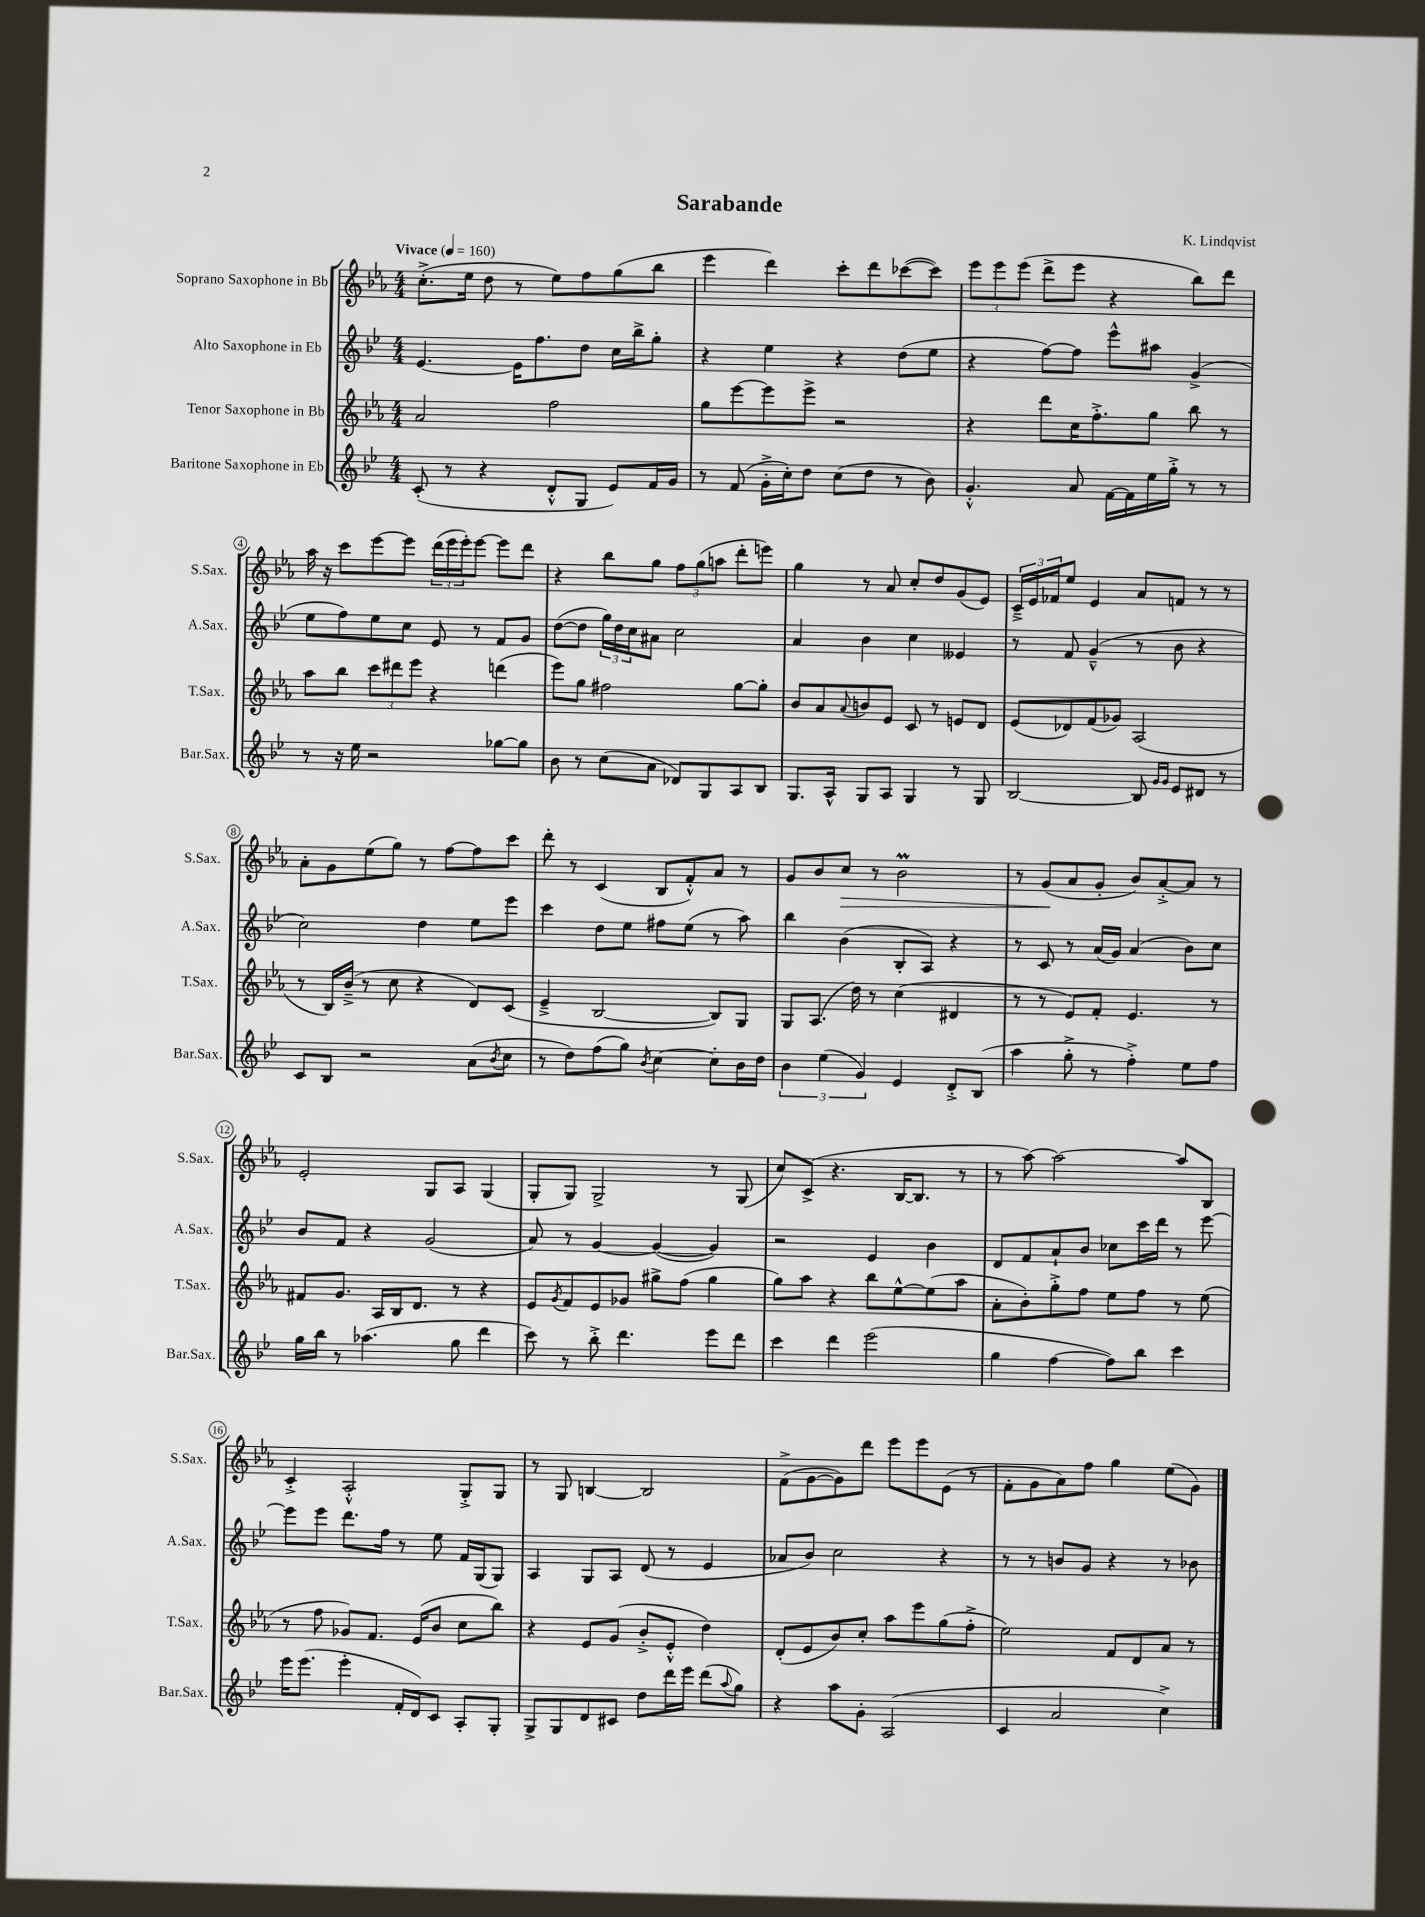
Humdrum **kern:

**kern	**kern	**kern	**kern	**dynam
*part4	*part3	*part2	*part1	*part1
*staff4	*staff3	*staff2	*staff1	*staff1
*I"Baritone Saxophone in Eb	*I"Tenor Saxophone in Bb	*I"Alto Saxophone in Eb	*I"Soprano Saxophone in Bb	*
*I'Bar.Sax.	*I'T.Sax.	*I'A.Sax.	*I'S.Sax.	*
*clefG2	*clefG2	*clefG2	*clefG2	*
*k[b-e-]	*k[b-e-a-]	*k[b-e-]	*k[b-e-a-]	*
*M4/4	*M4/4	*M4/4	*M4/4	*
*MM160	*MM160	*MM160	*MM160	*
=1	=1	=1	=1	=1
!	!	!	!LO:TX:a:B:t=Vivace	!
(8c'/	2a-/	[4.e-/	(8.cc'^\L	.
8r	.	.	.	.
.	.	.	16ee-\Jk	.
4r	.	.	8dd\	.
.	.	16e-\KL]	8r	.
.	.	8.ff\	.	.
8d'^^/L	2ff\	.	8ee-\L)	.
8G/J	.	8dd\J	8ff\	.
8e-/L)	.	16cc\LL	(8gg\	.
.	.	16bb-^\J	.	.
16f/L	.	8gg'\J	8bb-\J	.
16g/JJ	.	.	.	.
=2	=2	=2	=2	=2
8r	8gg\L	4r	4eee-\	.
(8f/	[8eee-\	.	.	.
16g'^\LL	8eee-\]	4ee-\	4ddd\)	.
16cc'\J)	.	.	.	.
8dd\J	8eee-^\J	.	.	.
(8cc\L	2r	4r	8ccc'\L	.
8dd\J	.	.	8ddd\	.
8r	.	(8dd\L	([8ccc-X\	.
8b-\)	.	8ee-\J	8ccc-\J])	.
=3	=3	=3	=3	=3
4.g'^^/	4r	4r	12eee-\L	.
.	.	.	12eee-\	.
.	.	.	(12eee-\J	.
.	8ddd\L	[8ff\L)	8ddd^\L	.
8a/	16cc\K	8ff\J]	8eee-\J	.
.	8.ff'^\	.	.	.
[16f\LL	.	8eee-^^\L	4r	.
16f\]	.	.	.	.
16ee-\	8gg\J	8aa#X\J	.	.
16gg'^\JJ	.	.	.	.
8r	8bb-\	(4g^/	8bb-\L)	.
8r	8r	.	8ddd\J	.
!!LO:LB:g=z
=4	=4	=4	=4	=4
8r	8aa-\L	8ee-\L	16aa-\	.
.	.	.	16r	.
16r	8bb-\J	8ff\)	8ccc\L	.
16ee-\	.	.	.	.
2r	12ccc\L	8ee-\	[8eee-\	.
.	12ddd#X\	.	.	.
.	.	8cc\J	8eee-\J]	.
.	12eee-\J	.	.	.
.	4r	8e-/	(24ddd\LL	.
.	.	.	24eee-\	.
.	.	.	24eee-'\J)	.
.	.	8r	[8eee-\J	.
[8gg-X\L	(4dddn\	8f/L	8eee-\L]	.
8gg-\J]	.	8g/J	8ddd\J	.
=5	=5	=5	=5	=5
8b-\	8eee-\L)	([8dd\L	4r	.
8r	8gg\J	8dd\J]	.	.
(8cc\L	2ff#X\	24gg\LL)	8bb-\L	.
.	.	24dd\	.	.
.	.	24cc\J	.	.
8a\J	.	8a#X\J	8gg\J	.
8d-X/L)	.	2cc\	12ff\L	.
.	.	.	(12gg\	.
8G/	.	.	.	.
.	.	.	12aan\J	.
8A/	[8gg\L	.	8ddd'\L	.
8B-/J	8gg'\J]	.	8eeen\J)	.
=6	=6	=6	=6	=6
8.G/L	8b-/L	4a/	4gg\	.
.	8a-/	.	.	.
16A^^/Jk	.	.	.	.
.	8qqa-/	.	.	.
8G/L	8bn/	4b-\	8r	.
8A/J	8e-/J	.	8a-/	.
4G/	8c/	4cc\	8cc'/L	.
.	8r	.	8dd/	.
8r	8en/L	4e--X/	(8g/	.
8G/	8d/J	.	8e-/J)	.
=7	=7	=7	=7	=7
[2B-/	(8e-/L	8r	24c~^/LL	.
.	.	.	24e-/	.
.	.	.	24f-X/J	.
.	8d-X/)	8f/	8ee-/J	.
.	(8f/	(4g~^^/	4e-/	.
.	8g-X/J)	.	.	.
8B-/]	(2A-/	8r	8a-/L	.
16qqg/LL	.	.	.	.
16qqg/JJ	.	.	.	.
8e-/L	.	8b-\	8fn/J	.
8d#X/J	.	4r	8r	.
8r	.	.	8r	.
!!LO:LB:g=z
=8	=8	=8	=8	=8
8c/L	8r	2cc\)	8a-'\L	.
8B-/J	16B-/LL)	.	8g\	.
.	(16b-~^/JJ	.	.	.
2r	8r	.	(8ee-\	.
.	8cc\	.	8gg\J)	.
.	4r	4dd\	8r	.
.	.	.	[8ff\L	.
(8a\L	8d/L)	8ee-\L	8ff\]	.
8qb-/	.	.	.	.
8cc\J	(8c/J	8eee-\J	8ccc\J	.
=9	=9	=9	=9	=9
8r	4e-~^/	4ccc\	8ddd'\	.
8dd\L)	.	.	8r	.
(8ff\	[2B-/	8dd\L	(4c/	.
8gg\J)	.	8ee-\J	.	.
8qb-/	.	.	.	.
[4cc\	.	8ff#X\L	8B-/L	.
.	.	(8ee-\J	8f'^^/)	.
8cc'\L]	8B-/L])	8r	8a-/J	.
16b-\L	8G/J	8aa\)	8r	.
16dd\JJ	.	.	.	.
=10	=10	=10	=10	=10
6b-\	8G/L	4bb-\	8g/L	.
.	(8.A-/J	.	8b-/	.
(6ee-\	.	.	.	.
!	!	!	!	!LO:HP:b
.	.	(4b-\	8cc/J	>
.	16dd\)	.	.	.
6g/)	.	.	.	.
.	8r	.	8r	.
4e-/	(4cc\	8B-'/L	2b-M\	.
.	.	8A/J)	.	.
8d'^/L	4d#X/	4r	.	.
(8B-/J	.	.	.	.
=11	=11	=11	=11	=11
4aa\	8r	8r	8r	.
.	8r	8c/	(8g/L	.
8gg'^\	8e-/L)	8r	8a-/	]
8r	8f'/J	(16a/LL	8g'/J	.
.	.	16g/JJ)	.	.
4ff'^\)	4.e-/	(4a/	8b-/L)	.
.	.	.	[8a-'^/	.
8ee-\L	.	8b-\L)	8a-/J]	.
8ff\J	8r	8cc\J	8r	.
!!LO:LB:g=z
=12	=12	=12	=12	=12
16gg\LL	8f#X/L	8b-/L	2e-'/	.
16bb-\JJ	.	.	.	.
8r	8.g/J	8f/J	.	.
(4.aa-X\	.	4r	.	.
.	16A-/LL	.	.	.
.	16B-/J	.	.	.
.	8.d/J	.	.	.
.	.	(2g/	8G/L	.
8gg\	8r	.	8A-/J	.
4ddd\	4r	.	(4G/	.
=13	=13	=13	=13	=13
8ccc\)	8e-/L	8a/)	8G'/L	.
.	8qg/	.	.	.
8r	8f/	8r	8G/J)	.
8bb-'^\	8e-/	[4g/	2G^/	.
4.ddd\	8g-X/J	.	.	.
.	8gg#X^\L	(4g/_	.	.
.	(8ff\J	.	.	.
8eee-\L	4gg#\	4g/])	8r	.
8ddd\J	.	.	(8G/	.
=14	=14	=14	=14	=14
4ccc\	8gg\L)	2r	8cc/L)	.
.	8aa-\J	.	(8c^/J	.
4ddd\	4r	.	4.r	.
(2eee-\	8bb-\L	4e-/	.	.
.	[8ee-^^\	.	[16B-/KL	.
.	.	.	8.B-/J]	.
.	(8ee-\]	4b-\	.	.
.	8aa-\J	.	8r	.
=15	=15	=15	=15	=15
4gg\	8a-'\L	8d/L	8r	.
.	8b-'\)	8f/	[8aa-\)	.
[4ff\	8gg'^\	8a`/	2aa-\_	.
.	8ff\J	8b-/J	.	.
8ff\L])	8ee-\L	8cc-X\L	.	.
8bb-\J	8ff\J	16ccc\L	.	.
.	.	16ddd\JJ	.	.
4ccc\	8r	8r	8aa-/L]	.
.	(8ee-\	[8eee-\	8B-/J	.
!!LO:LB:g=z
=16	=16	=16	=16	=16
16eee-\KL	8r	8eee-\L]	4c'^/	.
(8.eee-\J	.	.	.	.
.	8ff\	8eee-\J	.	.
4eee-'\	8g-X/L)	8.ddd\L	2A-'^^/	.
.	8.f/J	.	.	.
.	.	16ff\Jk	.	.
16f'/LL	.	8r	.	.
16d/J)	(16e-/KL	.	.	.
8c/J	8b-/J	8ee-\	.	.
8A'/L	8cc\L	16f/LL	8G'^/L	.
.	.	(16G/J	.	.
8G'/J	8bb-\J)	8G/J)	8G/J	.
=17	=17	=17	=17	=17
8G^/L	4r	4A/	8r	.
8G/	.	.	8G/	.
8d/	8e-/L	8G/L	[4Bn/	.
8c#X/J	(8g/J	8A/J	.	.
8dd\L	8b-'^/L	(8d/	2B/]	.
16ddd\L	8e-'^^/J	8r	.	.
16eee-\JJ	.	.	.	.
(8ddd\L	4dd\)	4e-/	.	.
8qqaa/	.	.	.	.
8gg\J)	.	.	.	.
=18	=18	=18	=18	=18
4r	(8d'/L	8a-X/L	(8f^\L	.
.	8e-/	8b-/J)	[8g\	.
8aa\L	8b-/)	2cc\	8g\])	.
8g'\J	8cc'/J	.	8ddd\J	.
(2A/	8aa-\L	.	8eee-\L	.
.	8eee-\	.	8eee-\	.
.	(8gg\	4r	(8e-\J	.
.	8ff'^\J	.	8r	.
=19	=19	=19	=19	=19
4c/	2ee-\)	8r	8f'\L	.
.	.	8r	8g\	.
2a/	.	8bn/L	8a-\)	.
.	.	8g/J	8ff\J	.
.	8f/L	4r	4gg\	.
.	8d/	.	.	.
4cc^\)	8a-/J	8r	(8ee-\L	.
.	8r	8b-X\	8g\J)	.
==	==	==	==	==
*-	*-	*-	*-	*-
